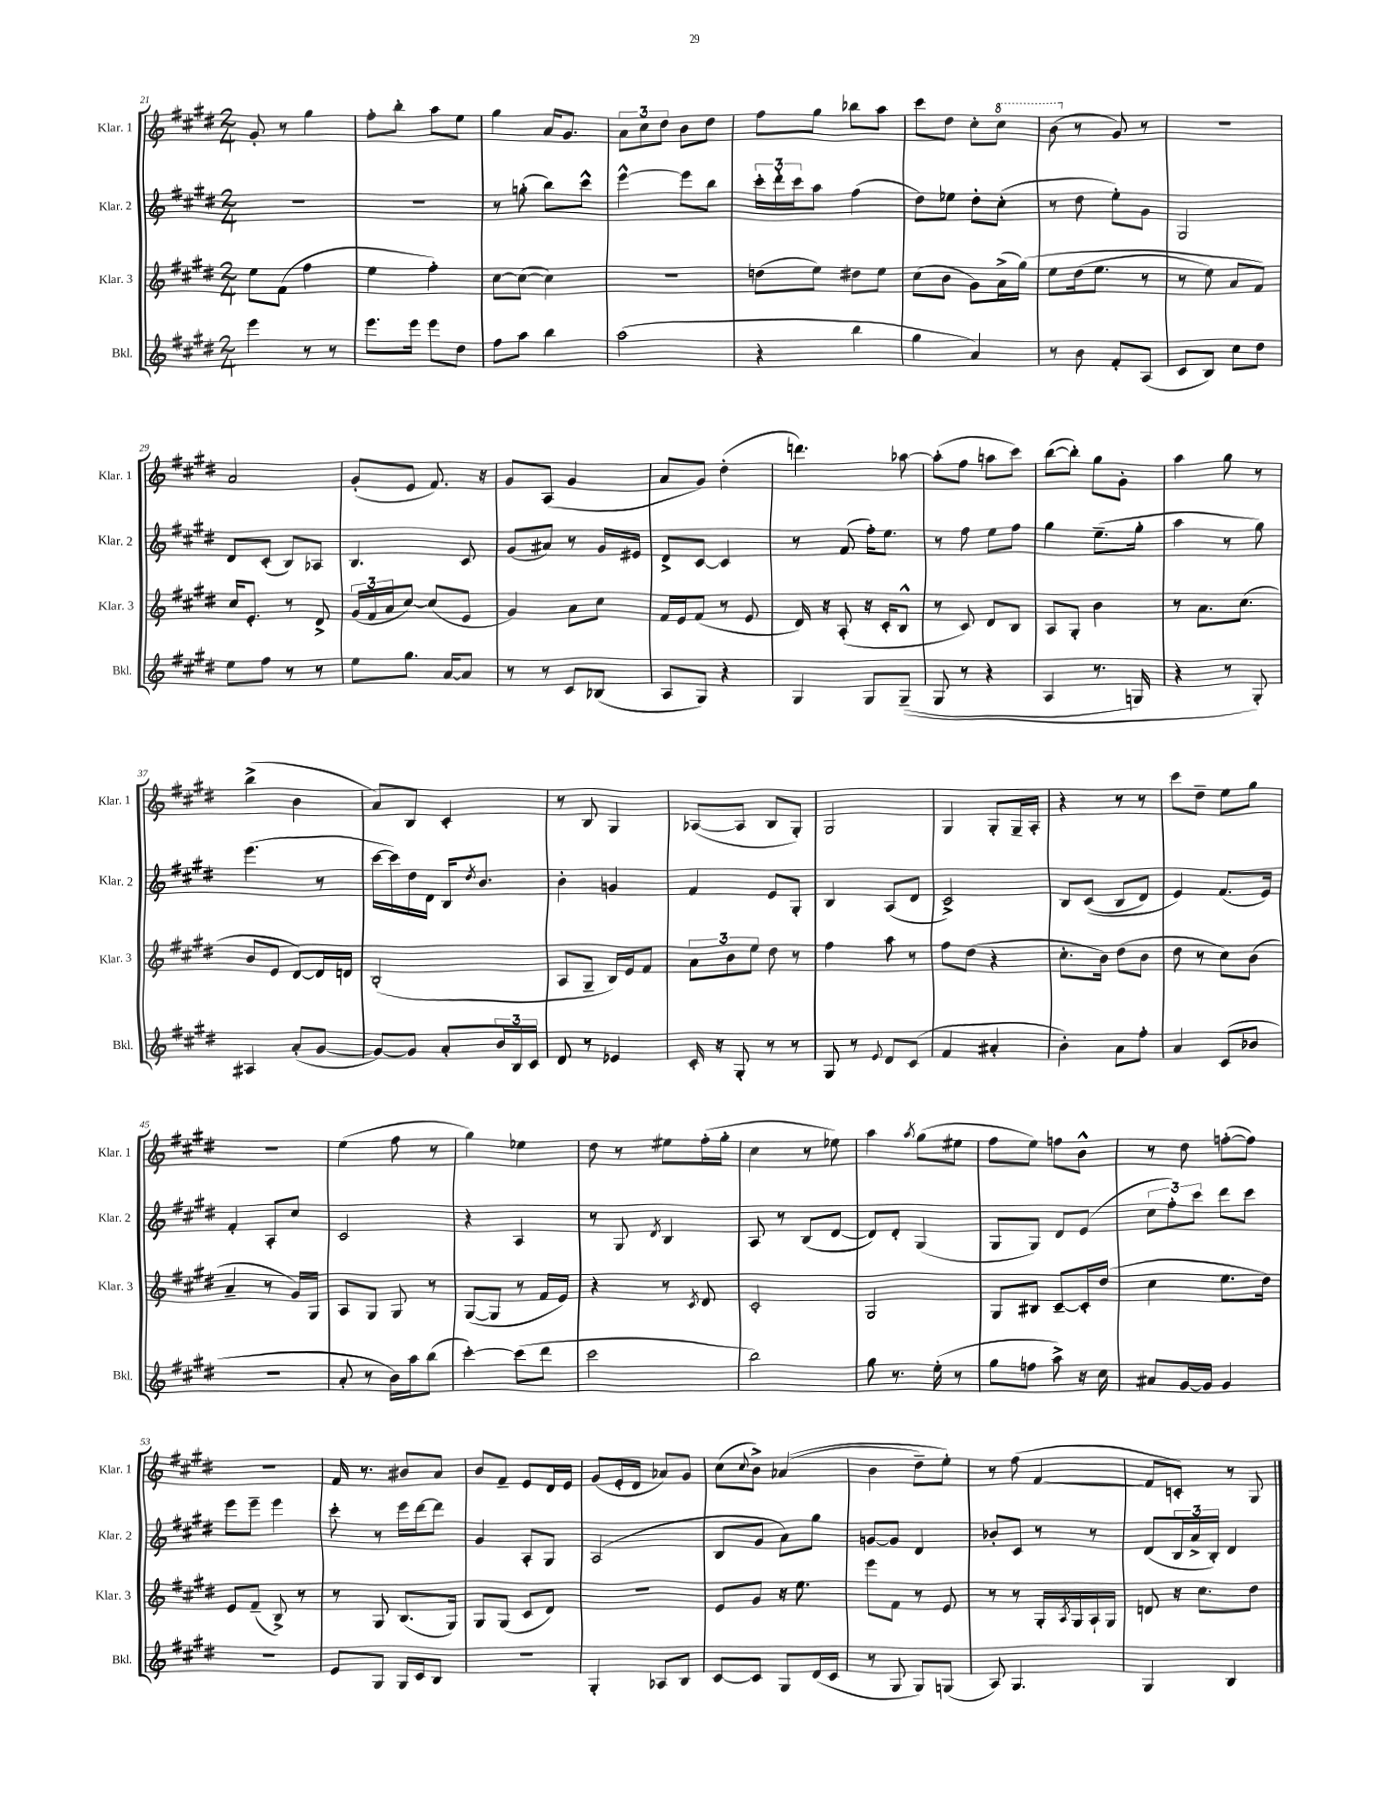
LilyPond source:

<<
\new StaffGroup <<
\new Staff = "s0" \with { instrumentName = "Klar. 1" shortInstrumentName = "Klar. 1" } {
    \clef treble \key e \major \numericTimeSignature \time 2/4
    gis'8-. r8 gis''4 |
    fis''8-. b''8-. a''8 e''8 |
    gis''4 a'16 gis'8. |
    \tuplet 3/2 { a'8 cis''8 dis''8 } b'8 dis''8 |
    fis''8 gis''8 bes''8 a''8 |
    cis'''8 dis''8 cis''8-. \ottava #1 cis'''8 |
    b''8( \ottava #0 r8 gis'8) r8 |
    R2 |
    a'2 |
    gis'8-.( e'8 fis'8.) r16 |
    gis'8 a8( gis'4 |
    a'8 gis'8) dis''4-.( |
    d'''4.) aes''8~ |
    aes''8-.( fis''8 a''8 cis'''8) |
    b''8~( b''8-.) gis''8 gis'8-. |
    a''4 gis''8 r8 |
    b''4->( b'4 |
    a'8) b8 cis'4-. |
    r8 b8 gis4 |
    aes8~( aes8 b8 gis8-.) |
    gis2 |
    gis4 gis8-. gis16-- a16-. |
    r4 r8 r8 |
    cis'''8 dis''8-- e''8 gis''8 |
    r2 |
    e''4( fis''8 r8 |
    gis''4) ees''4 |
    dis''8 r8 eis''8 fis''16-.( gis''16-. |
    cis''4 r8 ees''8) |
    a''4 \acciaccatura { a''8 } gis''8( eis''8 |
    fis''8 e''8) f''8 b'8-^ |
    r8 dis''8 f''8~-.( f''8) |
    R2 |
    fis'16 r8. bis'8 a'8 |
    b'8 fis'8-- e'8 dis'16 e'16 |
    gis'8( e'16-. dis'16 aes'8) gis'8 |
    cis''8( \appoggiatura { cis''8 } b'8->) aes'4(\( |
    b'4 dis''8--) e''8-.\) |
    r8 fis''8( fis'4~ |
    fis'8 c'8-.) r8 gis8 \bar "|." |
}
\new Staff = "s1" \with { instrumentName = "Klar. 2" shortInstrumentName = "Klar. 2" } {
    \clef treble \key e \major \numericTimeSignature \time 2/4
    R2 |
    R2 |
    r8 g''8-.( b''8) cis'''8-^ |
    e'''4~-^ e'''8 b''8 |
    \tuplet 3/2 { cis'''16-. dis'''16-. cis'''16 } a''8 fis''4( |
    dis''8) ees''8 dis''8-. cis''8-.( |
    r8 dis''8 e''8-.) gis'8 |
    gis2 |
    dis'8 cis'8-.( b8) aes8 |
    b4. cis'8 |
    gis'8( ais'8) r8 gis'16 eis'16 |
    dis'8-> cis'8~ cis'4 |
    r8 fis'8( fis''16-.) e''8. |
    r8 fis''8 e''8 fis''8 |
    gis''4 e''8.--( gis''16-. |
    a''4 r8 gis''8) |
    e'''4.( r8 |
    cis'''16~ cis'''16) dis''16 dis'16 b16 \acciaccatura { dis''8 } b'8. |
    b'4-. g'4 |
    fis'4 e'8 gis8-. |
    b4 a8( dis'8 |
    cis'2->) |
    b8 cis'8(\( b8 dis'8) |
    e'4\) fis'8.( e'16) |
    fis'4-. a8-. cis''8 |
    cis'2 |
    r4 a4 |
    r8 gis8 \acciaccatura { dis'8 } b4 |
    a8 r8 b8( dis'8~ |
    dis'8) dis'8-. gis4( |
    gis8 gis8) dis'8 e'8( |
    \tuplet 3/2 { cis''8 fis''8-.) cis'''8 } dis'''8 cis'''8 |
    e'''8 e'''8-- e'''4 |
    cis'''8-. r8 e'''16 dis'''16~ dis'''8 |
    gis'4 a8-. gis8 |
    a2( |
    b8 gis'8 a'8) gis''8 |
    g'8~ g'8 dis'4 |
    bes'8-. cis'8 r8 r8 |
    dis'8( \tuplet 3/2 { b16 a'16-> b16-.) } dis'4 \bar "|." |
}
\new Staff = "s2" \with { instrumentName = "Klar. 3" shortInstrumentName = "Klar. 3" } {
    \clef treble \key e \major \numericTimeSignature \time 2/4
    e''8 fis'8( fis''4 |
    e''4 fis''4-.) |
    cis''8~ cis''8~( cis''4) |
    r2 |
    d''8( e''8) dis''8 e''8 |
    cis''8( b'8 gis'8) a'16->( gis''16)\( |
    e''8 dis''16( e''8. r8 |
    r8 e''8) a'8 fis'8\) |
    cis''16 e'8.-. r8 dis'8-> |
    \tuplet 3/2 { gis'16( fis'16 a'16 } cis''8~) cis''8( e'8 |
    gis'4) a'8 cis''8 |
    fis'16 e'16 fis'8( r8 e'8 |
    dis'16) r16 a8-.( r16 cis'16-. b8-^ |
    r8 cis'8) dis'8 b8 |
    a8 gis8-. b'4 |
    r8 a'8. cis''8.( |
    b'8 e'8 dis'8~) dis'16 d'16 |
    b2-.( |
    a8 gis8-- b16) e'16 fis'8 |
    \tuplet 3/2 { a'8 b'8 e''8 } dis''8 r8 |
    fis''4 a''8 r8 |
    fis''8 dis''8( r4 |
    cis''8.-. b'16) dis''8( b'8 |
    dis''8 r8 cis''8) b'8( |
    a'4-- r8 gis'16) gis16 |
    a8 gis8 gis8 r8 |
    gis8~( gis8 r8 fis'16 e'16) |
    r4 r8 \acciaccatura { cis'8 } dis'8 |
    cis'2-. |
    gis2 |
    gis8 bis8 cis'8~-- cis'16-. dis''16( |
    cis''4 e''8. dis''16) |
    e'8 fis'8--( b8->) r8 |
    r8 gis8 b8.( gis16) |
    gis8 gis8( cis'8 dis'8) |
    r2 |
    e'8 gis'8 r16 e''8. |
    e'''8 fis'8 r8 e'8 |
    r8 r8 gis16-. \acciaccatura { a8 } gis16 a16-! gis16 |
    d'8 r16 cis''8. dis''8 \bar "|." |
}
\new Staff = "s3" \with { instrumentName = "Bkl." shortInstrumentName = "Bkl." } {
    \clef treble \key e \major \numericTimeSignature \time 2/4
    e'''4 r8 r8 |
    e'''8. e'''16 e'''8 dis''8 |
    fis''8 a''8 b''4 |
    a''2( |
    r4 b''4 |
    gis''4 a'4) |
    r8 b'8 fis'8-. a8( |
    cis'8 b8) cis''8 dis''8 |
    e''8 fis''8 r8 r8 |
    e''8 gis''8. a'16~ a'8 |
    r8 r8 cis'8 bes8( |
    a8 gis8) r4 |
    gis4 gis8 gis8--(\( |
    gis8 r8 r4 |
    a4 r8. g16) |
    r4 r8 gis8-.\) |
    ais4 a'8-.( gis'8~ |
    gis'8~) gis'8 a'8-. \tuplet 3/2 { b'16 b16 cis'16 } |
    dis'8 r8 ees'4 |
    cis'16-. r16 gis8-. r8 r8 |
    gis8 r8 \appoggiatura { e'8 } dis'8 cis'8( |
    fis'4 ais'4-. |
    b'4-.) a'8 fis''8-. |
    a'4 cis'8( bes'8 |
    R2 |
    a'8-. r8 b'16) a''16 b''8( |
    cis'''4~-.) cis'''8( dis'''8 |
    cis'''2 |
    b''2) |
    gis''8 r8. e''16-.( r8 |
    gis''8 f''8 a''8->) r16 cis''16 |
    ais'8 gis'16~ gis'16 gis'4 |
    R2 |
    e'8 gis8 gis16 cis'16 b8 |
    R2 |
    gis4-. aes8 b8 |
    cis'8~ cis'8 gis8 dis'16( cis'16 |
    r8 gis8 gis8) g8( |
    a8) gis4. |
    gis4 b4 \bar "|." |
}
>>
>>
\layout { \context { \Score currentBarNumber = #21 } }
